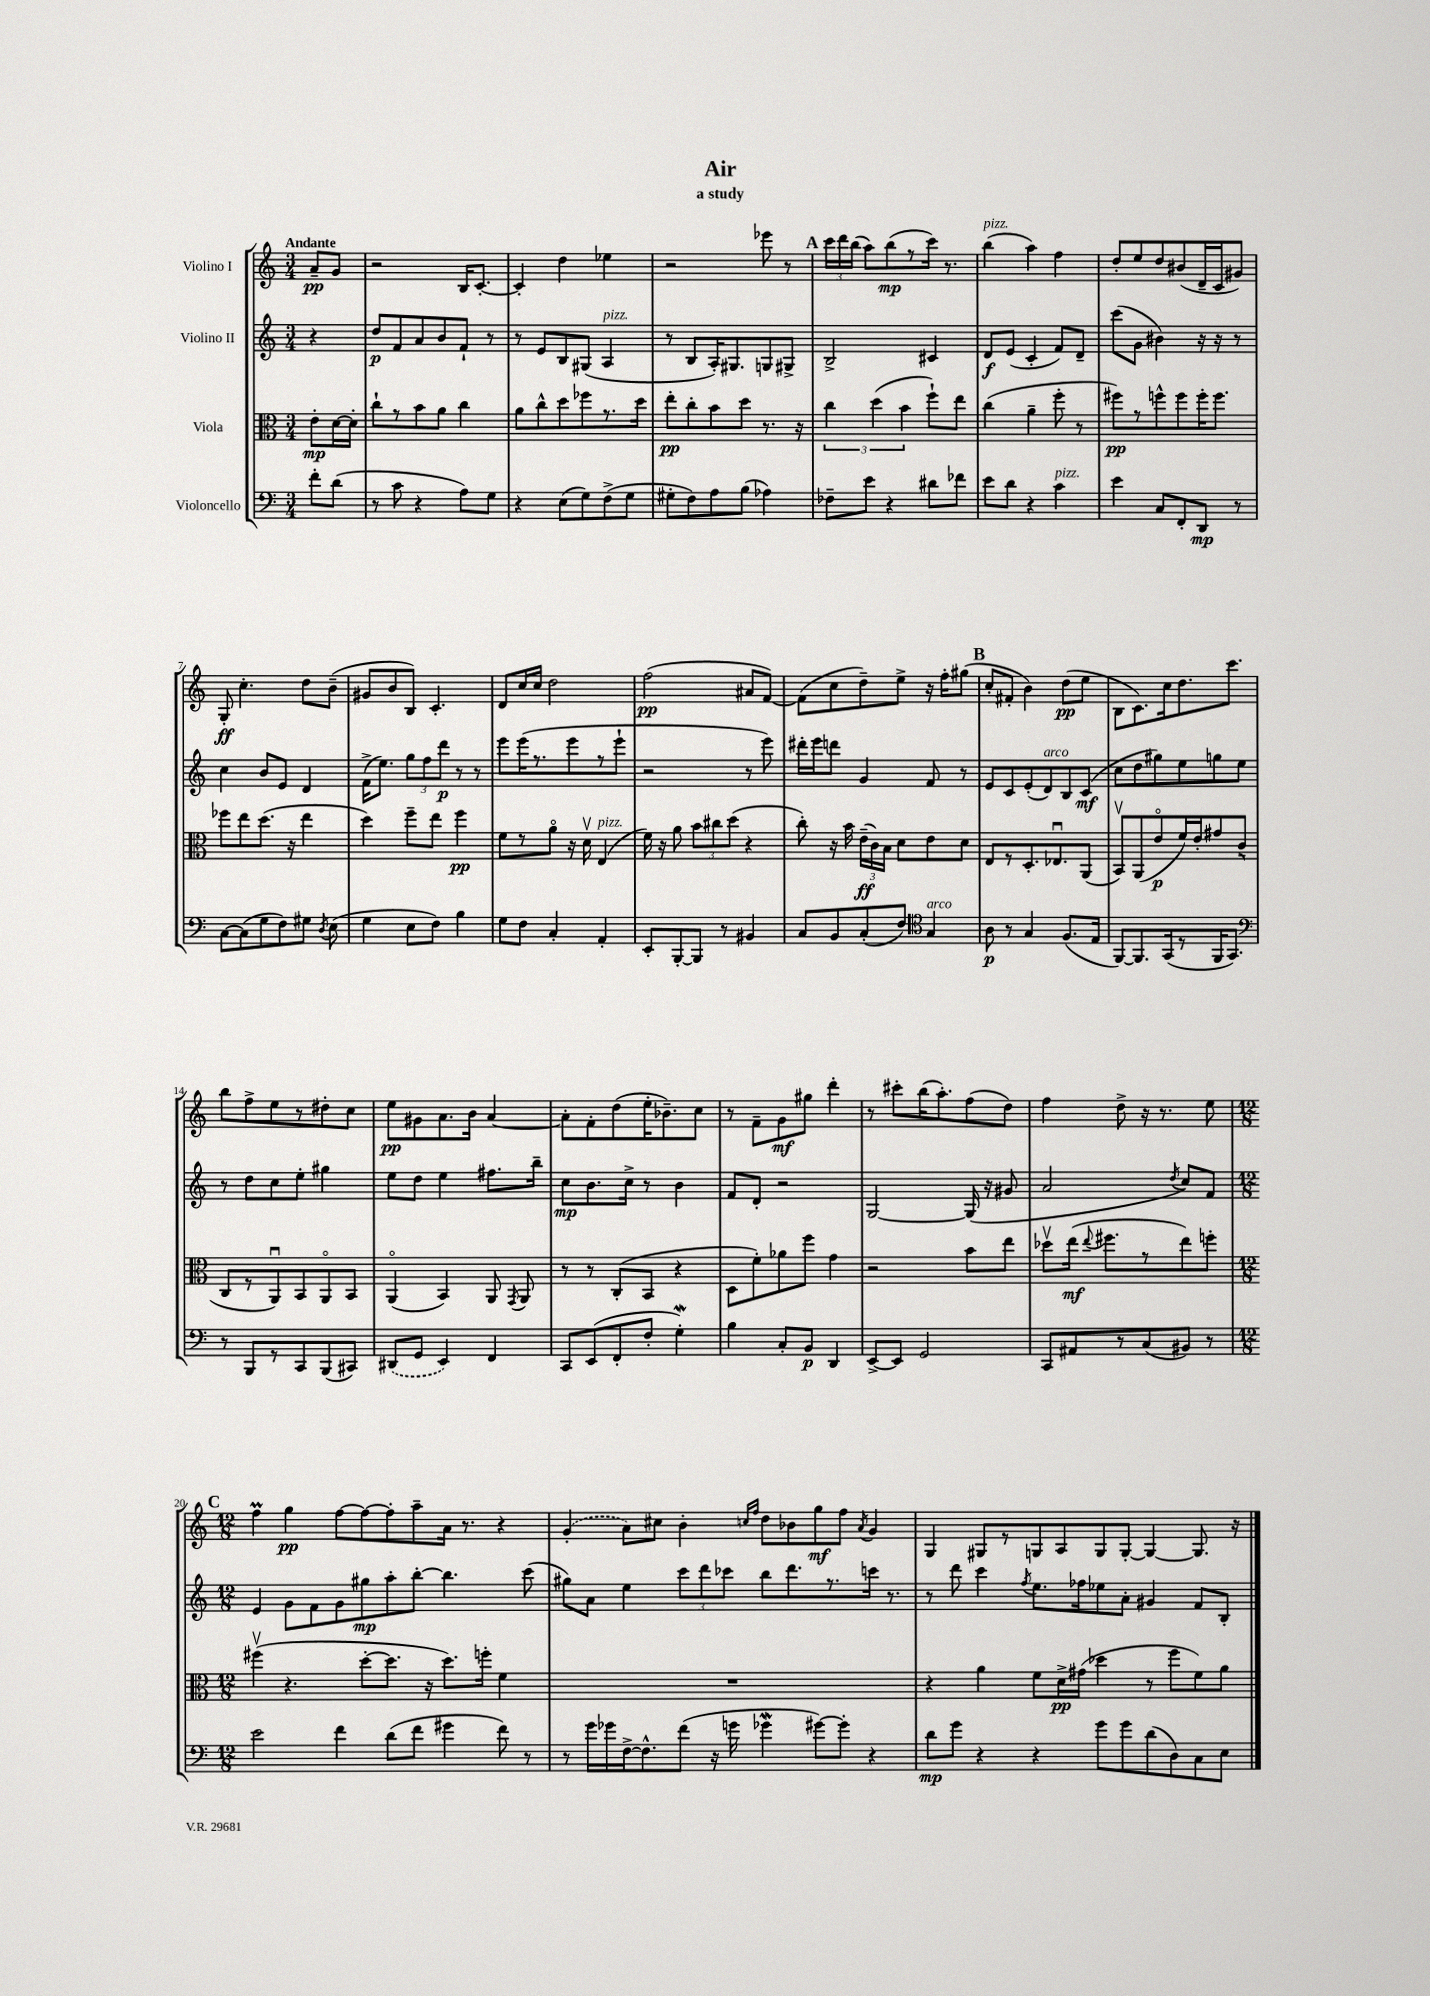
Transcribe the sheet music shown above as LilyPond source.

\header { title = "Air" subtitle = "a study" }
<<
\new StaffGroup <<
\new Staff = "s0" \with { instrumentName = "Violino I" } {
    \clef treble \key c \major \numericTimeSignature \time 3/4 \partial 4 \tempo "Andante"
    \autoBeamOff a'8[--\pp g'8] |
    r2 b16[ c'8.]~-. |
    c'4-. d''4 ees''4 |
    r2 ees'''8 r8 |
    \mark \markup { \bold "A" } \tuplet 3/2 { c'''16[ d'''16 b''16]( } a''8[) b''8\mp( r8 c'''16]) r8. |
    b''4^\markup { \italic "pizz." }( a''4) f''4 |
    d''8[-. e''8 d''8 bis'8( d'16-- c'16 gis'8]) |
    g8-.\ff c''4.-. d''8[ b'8]--( |
    gis'8[ b'8 b8]) c'4.-. |
    d'8[ c''16 c''16] d''2 |
    f''2\pp( ais'8[ f'8]~) |
    f'8[( c''8 d''8--) e''8]-> r16 f''16[-. gis''8]( |
    \mark \markup { \bold "B" } c''8[-. fis'8]-. b'4) d''8[\pp( e''8] |
    b8[ c'8.) c''16 d''8. c'''8.] |
    b''8[ f''8-> e''8 r8 dis''8-. c''8] |
    e''8[\pp gis'8 a'8. b'16] a'4~ |
    a'8[-. f'8-. d''8( e''16-. bes'8.--) c''8] |
    r8 f'8[-- g'8\mf gis''8] d'''4-. |
    r8 cis'''8[-. b''16( a''8.-.) f''8( d''8]) |
    f''4 d''8-> r16 r8. e''8 |
    \mark \markup { \bold "C" } \numericTimeSignature \time 12/8 f''4\prall g''4\pp f''8[~ f''8~ f''8-. a''8-- a'16] r8. r4 |
    \once \slurDashed g'4-.( a'8[) cis''8] b'4-. \grace { c''16[ f''16] } d''8[ bes'8 g''8\mf f''8] \acciaccatura { a'8 } g'4 |
    g4 gis8[ r8 g8 a8 g8 g8]~-. g4~ g8. r16 \bar "|." |
}
\new Staff = "s1" \with { instrumentName = "Violino II" } {
    \clef treble \key c \major \numericTimeSignature \time 3/4 \partial 4
    \autoBeamOff r4 |
    d''8[\p f'8 a'8 b'8 f'8]-! r8 |
    r8 e'8[ b8 gis8]( a4^\markup { \italic "pizz." } |
    r8 b8[ a16-.) gis8. g8 gis8]-> |
    \mark \markup { \bold "A" } b2-> cis'4 |
    d'8[\f e'8]( c'4-. f'8[) d'8]-- |
    c'''8[( g'8] bis'4) r16 r16 r8 |
    c''4 b'8[ e'8] d'4 |
    f'16[->( e''8.]) \tuplet 3/2 { g''8[ f''8 d'''8]\p } r8 r8 |
    e'''8[ e'''16( r8. e'''8 r8 e'''8]-! |
    r2 r8 e'''8) |
    dis'''16[-. e'''16 d'''8] g'4 f'8 r8 |
    \mark \markup { \bold "B" } e'8[ c'8 e'8-.( d'8^\markup { \italic "arco" }) b8 c'8]\mf( |
    c''8[ d''8 gis''8) e''8 g''8 e''8] |
    r8 d''8[ c''8 e''8]-. gis''4 |
    e''8[ d''8] e''4 fis''8.[ b''16]-- |
    c''8[\mp b'8. c''16]-> r8 b'4 |
    f'8[ d'8]-. r2 |
    g2~ g16( r16 gis'8 |
    a'2 \acciaccatura { d''8 } c''8[) f'8] |
    \mark \markup { \bold "C" } \numericTimeSignature \time 12/8 e'4 g'8[ f'8 g'8 gis''8\mp a''8-. b''8]~-. b''4. c'''8( |
    gis''8[) a'8] e''4 \tuplet 3/2 { c'''8[ d'''8 ces'''8] } b''8[ d'''8. r8. c'''16] r8. |
    r8 d'''8 c'''4 \acciaccatura { f''8 } e''8.[ fes''16 ees''8 a'8]-. gis'4 f'8[ b8]-. \bar "|." |
}
\new Staff = "s2" \with { instrumentName = "Viola" } {
    \clef alto \key c \major \numericTimeSignature \time 3/4 \partial 4
    \autoBeamOff e'8[-.\mp d'16~ d'16]-. |
    c''8[-! r8 b'8 a'8] c''4 |
    a'8[ c''8-^ d''8 fes''8 r8. d''16] |
    e''8[-.\pp c''8-. b'8 d''8] r8. r16 |
    \mark \markup { \bold "A" } \tuplet 3/2 { c''4 d''4( b'4 } f''8[-!) e''8] |
    c''4( a'4-- f''8-. r8 |
    fis''8[\pp) r8 f''8-^ f''8 f''16-. f''8.] |
    fes''8[ e''8 d''8.]( r16 e''4 |
    d''4) f''8[-- e''8] f''4\pp |
    f'8[ r8 a'8]\flageolet r16 d'16\upbow e4^\markup { \italic "pizz." }( |
    f'16) r16 a'8 \tuplet 3/2 { b'8[ cis''8 d''8]( } r4 |
    c''8-.) r16 b'16 \tuplet 3/2 { e'16[--\ff( c'16) b16] } d'8[ e'8 d'8] |
    \mark \markup { \bold "B" } e8[ r8 d8.-. ees8.\downbow a,8]( |
    b,8[\upbow) a,8( e'8\flageolet\p f'16) e'16-. gis'8 c'8]--( |
    c8[ r8 a,8\downbow) b,8 a,8\flageolet b,8] |
    a,4\flageolet( b,4) a,8 \acciaccatura { g,8 } a,8 |
    r8 r8 c8[-.( b,8] r4 |
    d8[ f'8-.) aes'8 f''8] g'4 |
    r2 b'8[ e''8] |
    des''8[\upbow e''16]\mf( \appoggiatura { e''8 } fis''8.[ r8 e''8) f''8]-. |
    \mark \markup { \bold "C" } \numericTimeSignature \time 12/8 fis''4\upbow( r4. d''8[~-. d''8.] r16 d''8.[) f''16]-. f'4 |
    R1. |
    r4 a'4 f'8[ d'16->\pp gis'16]( des''4 r8 f''8[ f'8) a'8] \bar "|." |
}
\new Staff = "s3" \with { instrumentName = "Violoncello" } {
    \clef bass \key c \major \numericTimeSignature \time 3/4 \partial 4
    \autoBeamOff f'8[-. d'8]( |
    r8 c'8 r4 a8[) g8] |
    r4 e8[( g8) f8->( g8] |
    gis8[-. f8) a8 b8]( aes4) |
    \mark \markup { \bold "A" } fes8[-- e'8] r4 dis'8[ fes'8] |
    e'8[ d'8] r4 c'4^\markup { \italic "pizz." } |
    e'4 c8[ f,8-. d,8]\mp r8 |
    c8[~ c8( g8 f8) gis8] \acciaccatura { d8 } e8( |
    g4 e8[ f8]) b4 |
    g8[ f8] c4-. a,4-. |
    e,8[-. b,,8~-. b,,8] r8 bis,4 |
    c8[ b,8 c8-.( f8]) \clef tenor g4^\markup { \italic "arco" } |
    \mark \markup { \bold "B" } a8\p r8 g4 f8.[( e16] |
    f,8[~) f,8. g,16( r8 f,16 g,8.]) |
    \clef bass r8 b,,8[ r8 c,8 b,,8( cis,8]) |
    \once \slurDashed dis,8[( g,8] e,4) f,4 |
    c,8[ e,8( f,8-. f8]-. g4-.\mordent) |
    b4 c8[-. b,8]\p d,4 |
    e,8[~-> e,8] g,2 |
    c,8[ ais,8 r8 c8( bis,8]) r8 |
    \mark \markup { \bold "C" } \numericTimeSignature \time 12/8 e'2 f'4 d'8[( f'8] gis'4 f'8) r8 |
    r8 g'16[ ges'16 f16~-> f8.-^ f'8]( r16 g'16 ges'4\mordent gis'8[~) gis'8]-. r4 |
    d'8[\mp g'8] r4 r4 g'8[ g'8 d'8( d8) c8 e8] \bar "|." |
}
>>
>>
